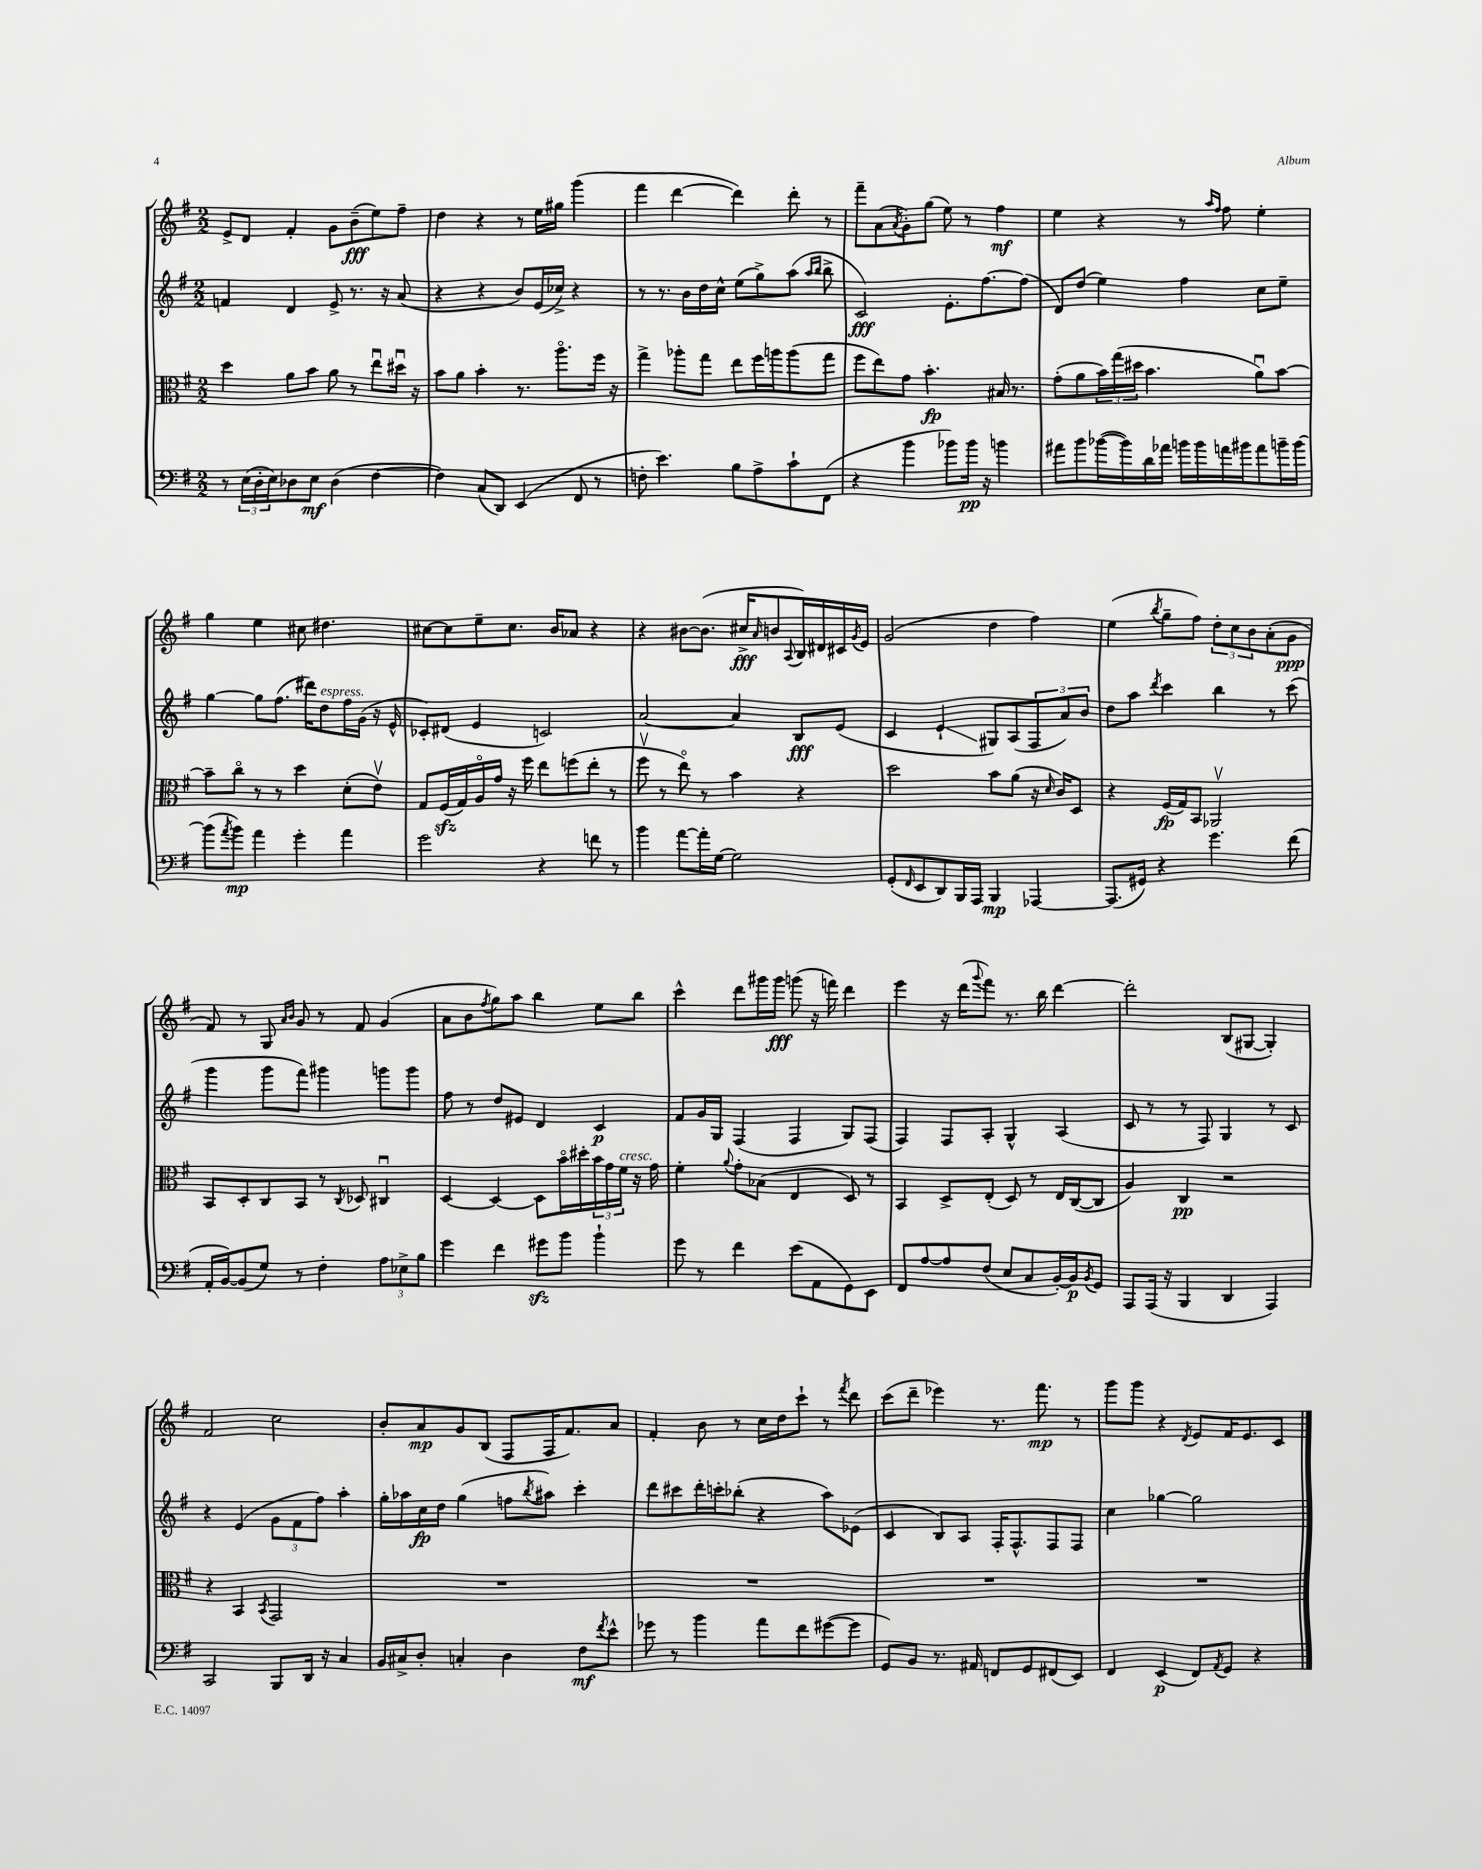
<<
\new StaffGroup <<
\new Staff = "s0" {
    \clef treble \key g \major \numericTimeSignature \time 2/2
    e'8-> d'8 fis'4-. g'8 b'8--\fff( e''8) fis''8-- |
    d''4 r4 r8 e''16 gis''16 g'''4( |
    fis'''4 d'''4~ d'''4) d'''8-. r8 |
    fis'''8-- a'8( \acciaccatura { a'8 } g'8-.) g''8( e''8) r8 fis''4\mf |
    e''4 r4 r8 \grace { a''16 fis''16 } fis''8 e''4-. |
    g''4 e''4 cis''8 dis''4. |
    cis''8~ cis''8 e''8-- cis''8. b'16 aes'8 r4 |
    r4 bis'8~ bis'8.( cis''16->\fff \grace { a'16 } b'8 \appoggiatura { a8 } b16) dis'16 cis'16 \acciaccatura { g'8 } e'16 |
    g'2( d''4 fis''4) |
    e''4( \acciaccatura { b''8 } g''8-- fis''8) \tuplet 3/2 { d''8-. c''8 b'8 } a'8-.( g'8\ppp |
    fis'8) r8 g8 \grace { a'16 b'16 } g'8 r8 fis'8 g'4( |
    a'8 b'8 \acciaccatura { fis''8 } g''8) a''8 b''4 e''8 b''8 |
    c'''4-^ d'''8 gis'''16 gis'''16\fff g'''8( r16 f'''16) d'''4 |
    e'''4 r16 d'''16( \appoggiatura { g'''8 } fis'''8) r8. b''16 d'''4~ |
    d'''2-. b8( gis8~ gis4-.) |
    fis'2 c''2 |
    b'8-. a'8\mp g'8 b8( fis8 fis16 fis'8.) a'8 |
    fis'4-. b'8 r8 c''16 d''16 c'''8-! r8 \acciaccatura { fis'''8 } d'''8 |
    c'''8( d'''8-- ees'''4) r8. fis'''8.\mp r8 |
    g'''8 g'''8 r4 \acciaccatura { d'8 } e'8 fis'16 e'8. c'8 \bar "|." |
}
\new Staff = "s1" {
    \clef treble \key g \major \numericTimeSignature \time 2/2
    f'4 d'4 e'8-> r8. r16 a'8( |
    r4 r4 b'8) e'16( ces''16->) r4 |
    r8 r8. b'16 d''16 c''16-^ e''8( g''8->) a''8( \grace { a''16 b''16 } b''8-> |
    c'2\fff) e'8.-. fis''8.~ fis''8( |
    d'8) d''8( e''4) fis''4 c''8 e''8-- |
    g''4~ g''8 fis''8.( dis'''16) d''8^\markup { \italic "espress." } fis''16 g'16( r16 e'16-^ |
    ces'8-.) dis'8( e'4 c'2) |
    a'2~ a'4 b8\fff e'8( |
    c'4 e'4-!\glissando gis8) a8( \tuplet 3/2 { fis8 a'8) b'8 } |
    d''8 a''8 \acciaccatura { d'''8 } c'''4 b''4 r8 c'''8( |
    g'''4 g'''8 fis'''8) gis'''4 g'''8 g'''8 |
    fis''8 r8 d''8 eis'8 d'4 c'4\p |
    fis'8 g'16 g16 fis4( fis4 g8) fis8( |
    fis4) fis8 a8-. g4-^ a4( |
    c'8 r8 r8 fis8) g4 r8 c'8 |
    r4 e'4( \tuplet 3/2 { g'8 fis'8 fis''8) } a''4-. |
    g''16-. aes''16 c''16\fp d''16 g''4( f''8 \acciaccatura { b''8 } ais''8) c'''4-. |
    d'''8 cis'''8 d'''16-. c'''16-. bes''8-.( r4 a''8) ees'8( |
    c'4 b8) a8 fis16-. fis8.-^ fis8 fis8 |
    c''4 ges''4~ ges''2 \bar "|." |
}
\new Staff = "s2" {
    \clef alto \key g \major \numericTimeSignature \time 2/2
    d''4 a'8 b'8 a'8 r8 e''8\downbow dis''16\downbow r16 |
    b'8 a'8 b'4-. r8. a''8.\flageolet fis''16 r16 |
    g''4-> aes''8-. g''8 e''8 fis''16 a''16 a''8( g''8 |
    fis''8 e''8) g'8 b'4.-.\fp bis16 r8. |
    g'8-.( a'8 \tuplet 3/2 { b'16) g''16( dis''16 } b'4. a'8\downbow) b'8~ |
    b'8-- c''8\flageolet r8 r8 d''4 d'8-.( e'8\upbow) |
    g8 fis16\sfz( g16) a16\flageolet g'16 r16 fis''16 e''8 f''8( e''8-. r8 |
    fis''8\upbow r8 e''8\flageolet) r8 b'4 r4 |
    d''2 b'8 a'8( r16 \grace { d'16 } c'16) d8 |
    r4 fis16\fp( g16) b,8 aes,2\upbow |
    b,8 d8-. c8 b,8 r8 \acciaccatura { c8 } des8 cis4\downbow |
    d4~ d4~ d8 b'16\flageolet dis''16-. \tuplet 3/2 { b'16 g'16 fis'16^\markup { \italic "cresc." } } r16 g'16 |
    fis'4-. \appoggiatura { a'8 } g'8-. bes8( e4 d8) r8 |
    b,4 d8-> e8-.( d8) r8 e16 c16~( c8 |
    a4) c4\pp r2 |
    r4 b,4 \acciaccatura { b,8 } g,2 |
    R1 |
    R1 |
    R1 |
    R1 \bar "|." |
}
\new Staff = "s3" {
    \clef bass \key g \major \numericTimeSignature \time 2/2
    r8 \tuplet 3/2 { e16( d16-. e16) } des8 e8\mf des4( fis4~ |
    fis4) c8( d,8) e,4( fis,8 r8 |
    f8-. e'4.) b8 a8-> c'8-! fis,8( |
    r4 b'4 bes'8) bes'16\pp r16 b'4 |
    ais'8 b'8 bes'16~( bes'16) d'16 aes'16 b'16 b'16 a'16 bis'16 a'8 b'16-- b'16~ |
    b'8( \acciaccatura { a'8 } b'8\mp) a'4 g'4-. a'4 |
    g'2 r4 f'8 r8 |
    b'4 a'8~ a'16-. g16~ g2 |
    g,8-.( \grace { fis,16 } e,8 d,8) b,,16 a,,16 b,,4\mp aes,,4~ |
    aes,,8.( gis,16) r4 g'4. fis'8( |
    a,16-. b,16~) b,8( g8) r8 fis4-. \tuplet 3/2 { a8 ees8-> b8 } |
    g'4 fis'4 gis'8\sfz b'8 b'4-! |
    g'8 r8 fis'4 e'8( a,8 g,8) e,8 |
    fis,8 a8~ a8 fis8( e8 c8 b,16~-.) b,16\p \acciaccatura { b,8 } g,8 |
    a,,8 a,,16( r16 b,,4 d,4 a,,4) |
    c,2 b,,8 d,16 r16 c4 |
    b,16 cis16-> d8-. c4-. d4 fis8\mf \acciaccatura { fis'8 } e'8-^ |
    ges'8 r8 b'4 a'8 fis'8 gis'8~( gis'8 |
    g,8) b,8 r8. ais,16 f,8 g,8 fis,8( e,8) |
    fis,4 e,4\p( fis,8) \acciaccatura { a,8 } g,8 r4 \bar "|." |
}
>>
>>
\layout { \context { \Score \remove "Bar_number_engraver" } }
